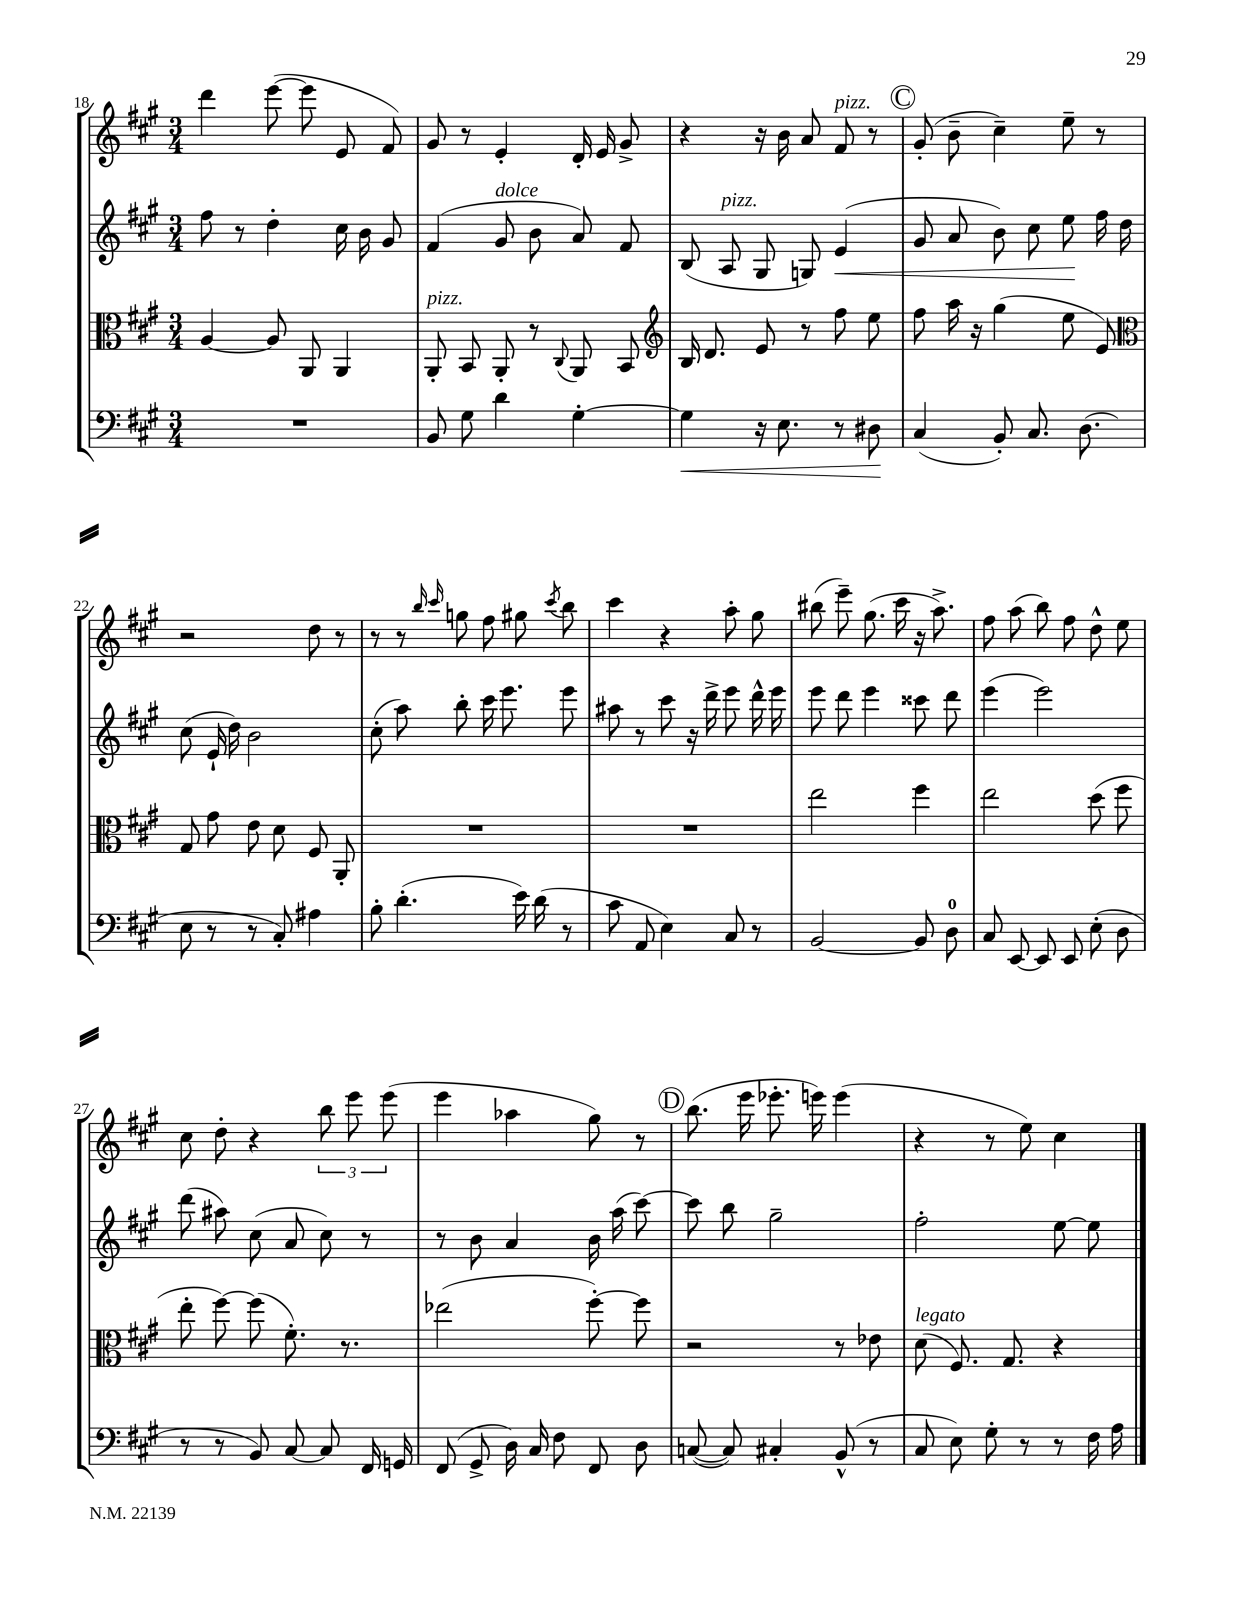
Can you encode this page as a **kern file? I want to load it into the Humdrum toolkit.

**kern	**kern	**kern	**kern
*staff4	*staff3	*staff2	*staff1
*clefF4	*clefC3	*clefG2	*clefG2
*k[f#c#g#]	*k[f#c#g#]	*k[f#c#g#]	*k[f#c#g#]
*M3/4	*M3/4	*M3/4	*M3/4
2.r	[4A	8ff#	4ddd
.	.	8r	.
.	8A]	4dd'	([8eee
.	8AA	.	8eee]
.	4AA	16cc#	8e
.	.	16b	.
.	.	8g#	8f#)
=	=	=	=
8BB	8AA'	(4f#	8g#
8G#	8BB	.	8r
4d	8AA'	8g#	4e'
.	8r	8b	.
.	8qqC#	.	.
[4G#'	8AA	8a)	16d'
.	.	.	16e
.	8BB	8f#	8g#^
=	=	=	=
*	*clefG2	*	*
4G#]	16B	(8B	4r
.	8.d	.	.
.	.	8A	.
16r	8e	8G#	16r
8.E	.	.	16b
.	8r	8G)	8a
8r	8ff#	(4e	8f#
8D#	8ee	.	8r
=	=	=	=
(4C#	8ff#	8g#	(8g#'
.	16aa	8a	8b~
.	16r	.	.
8BB')	(4gg#	8b)	4cc#~)
8.C#	.	8cc#	.
.	8ee	8ee	8ee~
(8.D	.	.	.
.	8e)	16ff#	8r
.	.	16dd	.
=	=	=	=
*	*clefC3	*	*
8E	8G#	(8cc#	2r
8r	8g#	16e`	.
.	.	16dd)	.
8r	8e	2b	.
8C#')	8d	.	.
4A#	8F#	.	8dd
.	8AA'	.	8r
=	=	=	=
8B'	2.r	(8cc#'	8r
(4.d'	.	8aa)	8r
.	.	.	16qqbb
.	.	.	16qqccc#
.	.	8bb'	8gg
.	.	16ccc#	8ff#
.	.	8.eee	.
16e)	.	.	8gg#
(16d	.	.	.
.	.	.	8qccc#
8r	.	8eee	8bb
=	=	=	=
8c#	2.r	8aa#	4ccc#
8AA	.	8r	.
4E)	.	8ccc#	4r
.	.	16r	.
.	.	16ddd^	.
8C#	.	8eee	8aa'
8r	.	16ddd^^	8gg#
.	.	16eee	.
=	=	=	=
[2BB	2ee	8eee	(8bb#
.	.	8ddd	8eee~)
.	.	4eee	(8.gg#
.	.	.	16ccc#
8BB]	4ff#	8ccc##	16r
.	.	.	8.aa^)
8D	.	8ddd	.
=	=	=	=
8C#	2ee	(4eee	8ff#
[8EE	.	.	(8aa
8EE]	.	2eee)	8bb)
8EE	.	.	8ff#
(8E'	(8dd	.	8dd^^
8D	8ff#	.	8ee
=	=	=	=
8r	8ee'	(8ddd	8cc#
8r	[8ff#)	8aa#)	8dd'
8BB)	(8ff#]	(8cc#	4r
[8C#	8.f#')	8a	.
8C#]	.	8cc#)	12bb
.	8.r	.	.
.	.	.	12eee
16FF#	.	8r	.
.	.	.	(12eee
16GG	.	.	.
=	=	=	=
(8FF#	(2ee-	8r	4eee
8GG#^	.	8b	.
16D)	.	4a	4aa-
16C#	.	.	.
8F#	.	.	.
8FF#	[8ff#')	16b	8gg#)
.	.	(16aa	.
8D	8ff#]	[8ccc#)	8r
=	=	=	=
([8C	2r	8ccc#]	(8.bb
8C])	.	8bb	.
.	.	.	16eee
4C#'	.	2gg#~	8.eee-'
.	.	.	16eee)
(8BB^^	8r	.	(4eee
8r	8e-	.	.
=	=	=	=
8C#	(8d	2ff#'	4r
8E)	8.F#)	.	.
8G#'	.	.	8r
.	8.G#	.	.
8r	.	.	8ee)
8r	4r	[8ee	4cc#
16F#	.	8ee]	.
16A	.	.	.
==	==	==	==
*-	*-	*-	*-
